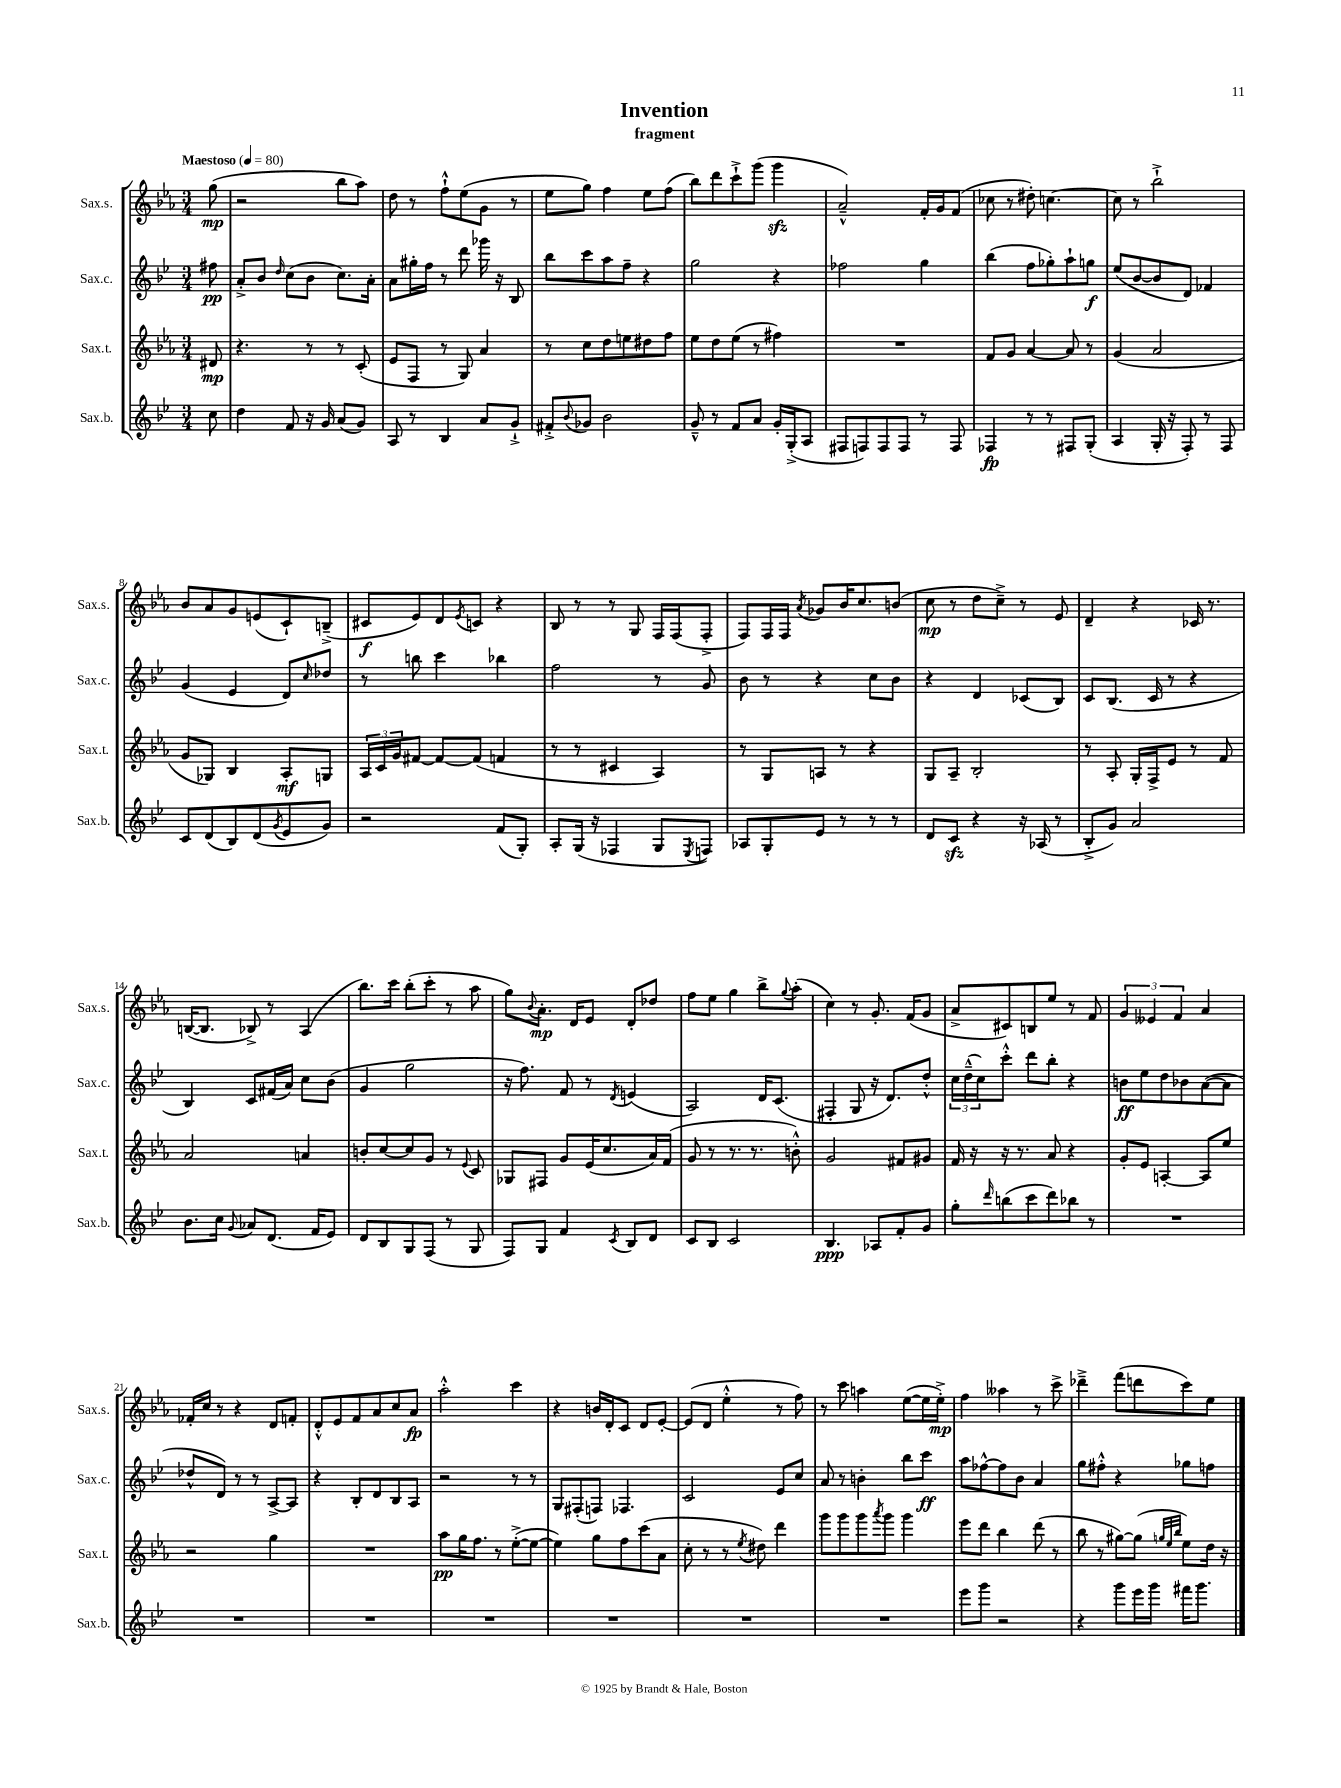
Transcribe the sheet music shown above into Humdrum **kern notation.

**kern	**dynam	**kern	**dynam	**kern	**dynam	**kern	**dynam
*part4	*part4	*part3	*part3	*part2	*part2	*part1	*part1
*staff4	*staff4	*staff3	*staff3	*staff2	*staff2	*staff1	*staff1
*I"Sax.b.	*	*I"Sax.t.	*	*I"Sax.c.	*	*I"Sax.s.	*
*I'Sax.b.	*	*I'Sax.t.	*	*I'Sax.c.	*	*I'Sax.s.	*
*clefG2	*	*clefG2	*	*clefG2	*	*clefG2	*
*k[b-e-]	*	*k[b-e-a-]	*	*k[b-e-]	*	*k[b-e-a-]	*
*M3/4	*	*M3/4	*	*M3/4	*	*M3/4	*
*MM80	*	*MM80	*	*MM80	*	*MM80	*
=	=	=	=	=	=	=	=
!	!	!	!	!	!	!LO:TX:a:B:t=Maestoso	!
8cc\	.	8d#X/	mp	8ff#X\	pp	(8gg\	mp
=1	=1	=1	=1	=1	=1	=1	=1
4dd\	.	4.r	.	8a'^/L	.	2r	.
.	.	.	.	8b-/J	.	.	.
.	.	.	.	16qqdd/	.	.	.
8f/	.	.	.	(8cc\L	.	.	.
16r	.	8r	.	8b-\J	.	.	.
16g/	.	.	.	.	.	.	.
(8a/L	.	8r	.	8.cc\L)	.	8bb-\L	.
8g/J)	.	(8c'/	.	.	.	8aa-\J)	.
.	.	.	.	16a'\Jk	.	.	.
=2	=2	=2	=2	=2	=2	=2	=2
8A/	.	8e-/L	.	8a\L	.	8dd\	.
8r	.	8F/J	.	16gg#X'\L	.	8r	.
.	.	.	.	16ff\JJ	.	.	.
4B-/	.	8r	.	8r	.	8ff`^^\L	.
.	.	8G/)	.	8ddd\	.	(8ee-\	.
8a/L	.	4a-/	.	16ggg-X\	.	8g\J	.
.	.	.	.	16r	.	.	.
8g`^/J	.	.	.	8B-/	.	8r	.
=3	=3	=3	=3	=3	=3	=3	=3
8f#X'^/L	.	8r	.	8bb-\L	.	8ee-\L	.
8qqb-/	.	.	.	.	.	.	.
8g-X/J	.	8cc\L	.	8ccc\	.	8gg\J)	.
2b-\	.	8dd\	.	8aa\	.	4ff\	.
.	.	8een\	.	8ff~\J	.	.	.
.	.	8dd#X\	.	4r	.	8ee-\L	.
.	.	8ff\J	.	.	.	(8ff\J	.
=4	=4	=4	=4	=4	=4	=4	=4
8g~^^/	.	8ee-\L	.	2gg\	.	8bb-\L)	.
8r	.	8dd\	.	.	.	8ddd\	.
8f/L	.	(8ee-\J	.	.	.	8ccc`^\	.
8a/J	.	8r	.	.	.	(8ggg\J	.
16g'/LL	.	4ff#X\)	.	4r	.	4gggzz\	.
(16G'^/J	.	.	.	.	.	.	.
8A/J	.	.	.	.	.	.	.
=5	=5	=5	=5	=5	=5	=5	=5
8F#X/L	.	2.r	.	2ff-X\	.	2a-~^^/)	.
8Fn/)	.	.	.	.	.	.	.
8F/	.	.	.	.	.	.	.
8F/J	.	.	.	.	.	.	.
8r	.	.	.	4gg\	.	16f'/LL	.
.	.	.	.	.	.	16g/J	.
8F/	.	.	.	.	.	(8f/J	.
=6	=6	=6	=6	=6	=6	=6	=6
4F-X/	fp	8f/L	.	(4bb-\	.	8cc-X\	.
.	.	8g/J	.	.	.	8r	.
8r	.	[4a-/	.	8ff\L	.	8dd#X'\)	.
8r	.	.	.	8gg-X'\)	.	[4.ccn\	.
8F#X/L	.	8a-/]	.	8aa`\	.	.	.
(8G'/J	.	8r	.	8ggn\J	f	.	.
=7	=7	=7	=7	=7	=7	=7	=7
4A/	.	(4g/	.	(8ee-/L	.	8cc\]	.
.	.	.	.	[8b-/	.	8r	.
16G'/	.	2a-/	.	8b-/]	.	2bb-`^\	.
16r	.	.	.	.	.	.	.
8F'/)	.	.	.	8d/J)	.	.	.
8r	.	.	.	4f-X/	.	.	.
8F/	.	.	.	.	.	.	.
!!LO:LB:g=z
=8	=8	=8	=8	=8	=8	=8	=8
8c/L	.	8g/L	.	(4g/	.	8b-/L	.
(8d/	.	8G-X/J)	.	.	.	8a-/	.
8B-/)	.	4B-/	.	4e-/	.	8g/	.
(8d/	.	.	.	.	.	(8en/	.
8qg/	.	.	.	.	.	.	.
8e-/	.	8A-'/L	mf	8d/L)	.	8c`/)	.
.	.	.	.	16qqcc/	.	.	.
8g/J)	.	8Gn/J	.	8dd-X/J	.	(8Bn~^/J	.
=9	=9	=9	=9	=9	=9	=9	=9
2r	.	24A-/LL	.	8r	.	8c#X/L	f
.	.	24c/	.	.	.	.	.
.	.	24g/J	.	.	.	.	.
.	.	[8f#X/J	.	8bbn\	.	8e-/)	.
.	.	8f#/L_	.	4ccc\	.	8d/	.
.	.	.	.	.	.	8qe-/	.
.	.	(8f#/J]	.	.	.	8cn/J	.
(8f/L	.	4fn/	.	4bb-X\	.	4r	.
8G'/J)	.	.	.	.	.	.	.
=10	=10	=10	=10	=10	=10	=10	=10
8A'/L	.	8r	.	2ff\	.	8B-/	.
(16G/Jk	.	8r	.	.	.	8r	.
16r	.	.	.	.	.	.	.
4F-X/	.	4c#X/	.	.	.	8r	.
.	.	.	.	.	.	8G/	.
8G/L	.	4A-/)	.	8r	.	16F/LL	.
.	.	.	.	.	.	(16F/J	.
8qE-/	.	.	.	.	.	.	.
8Fn/J)	.	.	.	8g/	.	8F'^/J	.
=11	=11	=11	=11	=11	=11	=11	=11
8A-X/L	.	8r	.	8b-\	.	8F/L)	.
8G'/	.	8G/L	.	8r	.	16F/L	.
.	.	.	.	.	.	16F/JJ	.
.	.	.	.	.	.	8qa-/	.
8e-/J	.	8An/J	.	4r	.	8g-X/L	.
8r	.	8r	.	.	.	16b-/K	.
.	.	.	.	.	.	8.cc/	.
8r	.	4r	.	8cc\L	.	.	.
8r	.	.	.	8b-\J	.	(8bn/J	.
=12	=12	=12	=12	=12	=12	=12	=12
8d/L	.	8G/L	.	4r	.	8cc\	mp
8czz/J	.	8A-~/J	.	.	.	8r	.
4r	.	2B-'/	.	4d/	.	8dd\L	.
.	.	.	.	.	.	8cc~^\J)	.
16r	.	.	.	(8c-X/L	.	8r	.
(16A-X/	.	.	.	.	.	.	.
8r	.	.	.	8B-/J)	.	8e-/	.
=13	=13	=13	=13	=13	=13	=13	=13
8B-'^/L	.	8r	.	8c/L	.	4d~/	.
8g/J)	.	8A-'/	.	(8.B-/J	.	.	.
2a/	.	16G'/LL	.	.	.	4r	.
.	.	16F^/J	.	16c/	.	.	.
.	.	8e-/J	.	8r	.	.	.
.	.	8r	.	4r	.	16c-X/	.
.	.	.	.	.	.	8.r	.
.	.	8f/	.	.	.	.	.
!!LO:LB:g=z
=14	=14	=14	=14	=14	=14	=14	=14
8.b-\L	.	2a-/	.	4B-/)	.	([16Bn/KL	.
.	.	.	.	.	.	8.B/J]	.
16cc\Jk	.	.	.	.	.	.	.
8qqg/	.	.	.	.	.	.	.
8a-X/L	.	.	.	8c/L	.	8B-X^/)	.
(8.d/J	.	.	.	(16f#X/L	.	8r	.
.	.	.	.	16a/JJ)	.	.	.
.	.	4an/	.	8cc\L	.	(4A-/	.
16f/KL	.	.	.	.	.	.	.
8e-/J)	.	.	.	(8b-\J	.	.	.
=15	=15	=15	=15	=15	=15	=15	=15
8d/L	.	8bn'/L	.	4g/	.	8.bb-\L)	.
8B-/	.	[8cc/	.	.	.	.	.
.	.	.	.	.	.	16ccc\Jk	.
8G/	.	8cc/]	.	2gg\	.	(8bb-'\L	.
(8F/J	.	8g/J	.	.	.	8ccc'\J	.
8r	.	8r	.	.	.	8r	.
.	.	8qqe-/	.	.	.	.	.
8G/	.	8c/	.	.	.	8aa-\	.
=16	=16	=16	=16	=16	=16	=16	=16
8F/L)	.	8G-X/L	.	16r	.	8gg\L)	.
.	.	.	.	8.ff\)	.	.	.
.	.	.	.	.	.	8qqb-/	.
8G/J	.	8F#X/J	.	.	.	8.a-'\J	mp
4f/	.	8g/L	.	8f/	.	.	.
.	.	.	.	.	.	16d/KL	.
.	.	(16e-/K	.	8r	.	8e-/J	.
.	.	8.cc/	.	.	.	.	.
8qc/	.	.	.	8qd/	.	.	.
8B-/L	.	.	.	(4en/	.	8d'/L	.
8d/J	.	16a-/L)	.	.	.	8dd-X/J	.
.	.	(16f/JJ	.	.	.	.	.
=17	=17	=17	=17	=17	=17	=17	=17
8c/L	.	8g/	.	2A/)	.	8ff\L	.
8B-/J	.	8r	.	.	.	8ee-\J	.
2c/	.	8.r	.	.	.	4gg\	.
.	.	8.r	.	.	.	.	.
.	.	.	.	16d/KL	.	8bb-^\L	.
.	.	.	.	(8.c/J	.	.	.
.	.	.	.	.	.	8qqgg/	.
.	.	8bn'^^\)	.	.	.	(8aa-'\J	.
=18	=18	=18	=18	=18	=18	=18	=18
4.B-/	ppp	2g/	.	4F#X'/	.	4cc\)	.
.	.	.	.	8G/	.	8r	.
8A-X/L	.	.	.	16r	.	8.g'/	.
.	.	.	.	8.d/L)	.	.	.
8f'/	.	8f#X/L	.	.	.	.	.
.	.	.	.	.	.	(16f/KL	.
8g/J	.	8g#X/J	.	8dd'^^/J	.	8g/J	.
=19	=19	=19	=19	=19	=19	=19	=19
8gg'\L	.	16f/	.	24cc\LL	.	8a-^/L	.
.	.	.	.	(24dd~^^\	.	.	.
.	.	16r	.	.	.	.	.
.	.	.	.	24cc\J)	.	.	.
16qqddd/	.	.	.	.	.	.	.
(8bbn\	.	16r	.	8ccc'^^\J	.	8c#X/)	.
.	.	8.r	.	.	.	.	.
8ccc\	.	.	.	8ddd\L	.	8Bn/	.
8ddd\)	.	8a-/	.	8bb-'\J	.	8ee-/J	.
8bb-X\J	.	4r	.	4r	.	8r	.
8r	.	.	.	.	.	8f/	.
=20	=20	=20	=20	=20	=20	=20	=20
2.r	.	8g'/L	.	8bn\L	ff	6g/	.
.	.	8e-/J	.	8ee-\	.	.	.
.	.	.	.	.	.	6e--X/	.
.	.	[4An'/	.	8dd\	.	.	.
.	.	.	.	.	.	6f/	.
.	.	.	.	8b-X\	.	.	.
.	.	8A/L]	.	([8a\	.	4a-/	.
.	.	8ee-/J	.	8a\J]	.	.	.
!!LO:LB:g=z
=21	=21	=21	=21	=21	=21	=21	=21
2.r	.	2r	.	8dd-X^^/L	.	16f-X'/LL	.
.	.	.	.	.	.	16cc/JJ	.
.	.	.	.	8d/J)	.	8r	.
.	.	.	.	8r	.	4r	.
.	.	.	.	8r	.	.	.
.	.	4gg\	.	[8A^/L	.	8d/L	.
.	.	.	.	8A/J]	.	8fn'/J	.
=22	=22	=22	=22	=22	=22	=22	=22
2.r	.	2.r	.	4r	.	8d'^^/L	.
.	.	.	.	.	.	8e-/	.
.	.	.	.	8B-'/L	.	8f/	.
.	.	.	.	8d/	.	8a-/	.
.	.	.	.	8B-/	.	8cc/	.
.	.	.	.	8A/J	.	8a-/J	fp
=23	=23	=23	=23	=23	=23	=23	=23
2.r	.	8aa-\L	pp	2r	.	2aa-'^^\	.
.	.	16gg\K	.	.	.	.	.
.	.	8.ff\J	.	.	.	.	.
.	.	8r	.	.	.	.	.
.	.	([8ee-'^\L	.	8r	.	4ccc\	.
.	.	8ee-\J_	.	8r	.	.	.
=24	=24	=24	=24	=24	=24	=24	=24
2.r	.	4ee-\])	.	8G/L	.	4r	.
.	.	.	.	(8F#X'/	.	.	.
.	.	8gg\L	.	8Fn/J)	.	16bn/LL	.
.	.	.	.	.	.	16d'/J	.
.	.	8ff\	.	4.F-X/	.	8c/J	.
.	.	(8ccc\	.	.	.	8d/L	.
.	.	8a-\J	.	.	.	[8e-'/J	.
=25	=25	=25	=25	=25	=25	=25	=25
2.r	.	8cc'\	.	2c/	.	(8e-/L]	.
.	.	8r	.	.	.	8d/J	.
.	.	8r	.	.	.	4ee-'^^\	.
.	.	8qee-/	.	.	.	.	.
.	.	8dd#X\)	.	.	.	.	.
.	.	4ddd\	.	8e-/L	.	8r	.
.	.	.	.	8cc/J	.	8ff\)	.
=26	=26	=26	=26	=26	=26	=26	=26
2.r	.	8ggg\L	.	8a/	.	8r	.
.	.	8ggg\	.	8r	.	8ccc\	.
.	.	8ggg\	.	4bn'\	.	4aan\	.
.	.	8qaaa-/	.	.	.	.	.
.	.	8ggg\J	.	.	.	.	.
.	.	4ggg\	.	8bb-\L	.	([8ee-\L	.
.	.	.	.	8ccc\J	ff	16ee-\L]	.
.	.	.	.	.	.	16ee-'^\JJ)	mp
=27	=27	=27	=27	=27	=27	=27	=27
8eee-\L	.	8eee-\L	.	8aa\L	.	4ff\	.
8ggg\J	.	8ddd\J	.	[8ff-X^^\	.	.	.
2r	.	4bb-\	.	8ff-\]	.	4aa--X\	.
.	.	.	.	8b-\J	.	.	.
.	.	(8ddd\	.	4a/	.	8r	.
.	.	8r	.	.	.	8ccc^\	.
=28	=28	=28	=28	=28	=28	=28	=28
4r	.	8bb-\	.	8gg\L	.	4ddd-X~^\	.
.	.	8r	.	8ff#X'^^\J	.	.	.
8ggg\L	.	[8gg#X\L)	.	4r	.	(8fff\L	.
16eee-\L	.	(8gg#\J]	.	.	.	8dddn\	.
16ggg\JJ	.	.	.	.	.	.	.
.	.	32qqggn/LLL	.	.	.	.	.
.	.	32qqee-/	.	.	.	.	.
.	.	32qqbb-/JJJ	.	.	.	.	.
16fff#X\KL	.	8ee-\L)	.	8gg-X\L	.	8ccc\)	.
8.ggg\J	.	.	.	.	.	.	.
.	.	16dd\Jk	.	8ffn\J	.	8ee-\J	.
.	.	16r	.	.	.	.	.
==	==	==	==	==	==	==	==
*-	*-	*-	*-	*-	*-	*-	*-
